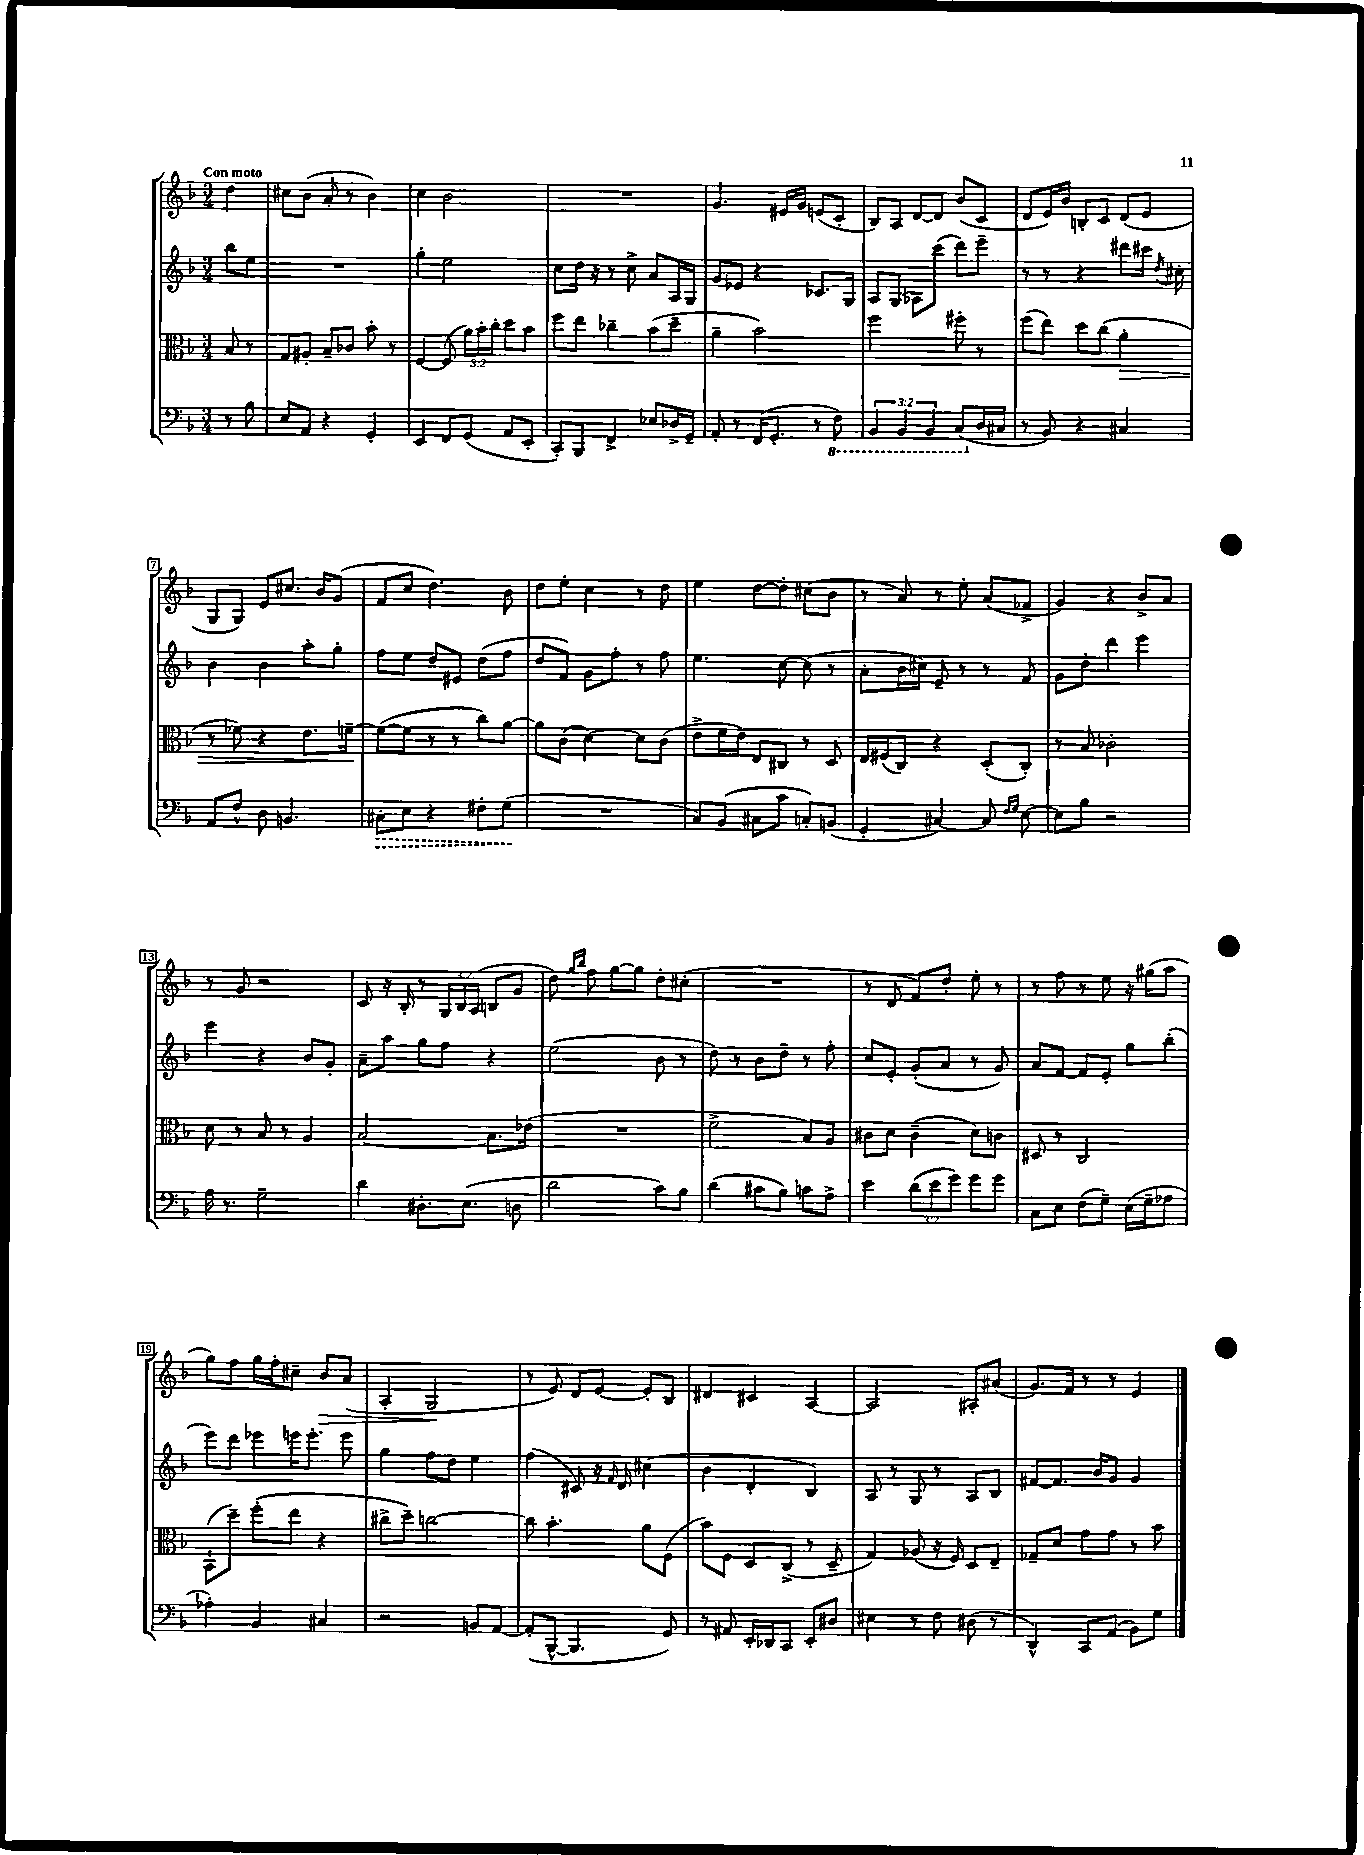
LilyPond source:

<<
\new StaffGroup <<
\new Staff = "s0" {
    \clef treble \key f \major \numericTimeSignature \time 3/4 \override Staff.TupletNumber.text = #tuplet-number::calc-fraction-text \partial 4 \tempo "Con moto"
    \autoBeamOff d''4 |
    cis''8[ bes'8]( a'8-. r8 bes'4) |
    c''4 bes'2 |
    R2. |
    g'4. eis'16[ g'16] e'8[( c'8]-. |
    bes8[) a8] d'8[~ d'8] bes'8[( c'8] |
    d'8[ e'16) bes'16] b8[-. c'8] d'8[( e'8] |
    g8[ g8]) e'8[ cis''8.] bes'16[ g'8]( |
    f'8[ c''8] d''4.) bes'8 |
    d''8[ e''8]-. c''4 r8 d''8 |
    e''4 d''8[~ d''8]-. cis''8[( bes'8] |
    r8 a'8) r8 e''8-. a'8[( fes'8]-> |
    g'4) r4 bes'8[-> a'8] |
    r8 g'8 r2 |
    c'8 r16 bes16-. r8 \tuplet 3/2 { g16[ bes16 a16]( } b8[ g'8] |
    d''8) \grace { g''16[ bes''16] } f''8 g''8[~ g''8] d''8[-. cis''8]-.( |
    R2. |
    r8 d'8 f'8[) d''8]-. e''8-. r8 |
    r8 f''8 r8 e''8 r16 gis''16[( a''8] |
    g''8[) f''8] g''16[ f''16-. cis''8]-- bes'8[\> a'8]( |
    a4-. g2\! |
    r8 e'8) d'8[ e'8]~ e'8[-. bes8] |
    dis'4 cis'4 a4~ |
    a2 ais8[-. ais'8]( |
    g'8.[) f'16] r8 r8 e'4 \bar "|." |
}
\new Staff = "s1" {
    \clef treble \key f \major \numericTimeSignature \time 3/4 \partial 4
    \autoBeamOff bes''8[ e''8] |
    R2. |
    g''4-. e''2 |
    c''8[ d''16] r16 r8 c''8-> a'8[ a16 g16] |
    g'8[ ees'8] r4 ces'8.[ g16] |
    a8[ g8]( aes8[) c'''8]( d'''8[) e'''8]-- |
    r8 r8 r4 dis'''8[ cis'''16] \acciaccatura { d''8 } cis''16-. |
    bes'4 bes'4 a''8[-. g''8]-. |
    f''8[ e''8] d''8[ eis'8] d''8[( f''8] |
    d''8[ f'8]) g'8[ f''8]-. r8 f''8 |
    e''4. c''8~ c''8( r8 |
    a'8[-. bes'16 cis''16]) e'8-- r8 r8 f'8 |
    g'8[ d''8]-. d'''4 e'''4 |
    e'''4 r4 bes'8[ g'8]-. |
    a'8[-- a''8] g''8[ f''8] r4 |
    e''2( bes'8 r8 |
    d''8) r8 bes'8[ d''8]-- r8 f''8-. |
    c''8[ e'8]-. g'8[-.( a'8] r8 g'8) |
    a'8[ f'8]~ f'8[ e'8]-. g''8[ bes''8]-.( |
    e'''8[) d'''8] ees'''8[ e'''16 e'''8.]-. e'''8 |
    g''4 f''8[ d''8] e''4 |
    f''4( cis'8) r16 \grace { f'16 } d'16 cis''4( |
    bes'4 d'4-. bes4) |
    a8 r8 g8 r8 a8[ bes8] |
    fis'8[~ fis'8.] bes'16[ g'8] g'4 \bar "|." |
}
\new Staff = "s2" {
    \clef alto \key f \major \numericTimeSignature \time 3/4 \override Staff.TupletNumber.text = #tuplet-number::calc-fraction-text \partial 4
    \autoBeamOff bes8 r8 |
    g8[ ais8]-. bes8[-- ces'8] bes'8-. r8 |
    f4~ f8( \tuplet 3/2 { a'16[) bes'16-. c''16]-. } d''8[ bes'8] |
    f''8[ e''8] ces''4-- bes'8[( d''8]-- |
    a'4-- bes'2) |
    f''2 fis''8-. r8 |
    f''8[( e''8]) d''8[ c''8]( a'4-.\> |
    r8 fes'8) r4 e'8.[ f'16]~--\! |
    f'8[~( f'8] r8 r8 c''8[) a'8]~ |
    a'8[ c'8]( d'4~) d'8[ c'8]( |
    e'8[-> f'16 e'16]) e8[ cis8] r8 d8 |
    e16[ fis16( c8]) r4 d8[-.( c8]-.) |
    r8 bes8 ces'2-. |
    d'8 r8 bes8 r8 a4 |
    bes2~ bes8.[ ees'16]( |
    R2. |
    f'2-> bes8[) a8] |
    cis'8[ d'8] cis'4--( d'8[) c'8] |
    dis8 r8 c2 |
    bes,8[-!( d''8]--) f''8[-.( e''8] r4 |
    cis''8[-> d''8]--) c''2~ |
    c''8 bes'4.-. a'8[ f8]( |
    bes'8[) f8] d8[ c8]->( r8 d8-- |
    g4) aes8( r16 f16) d8[ e8]-- |
    ges8[-- d'8] g'8[ g'8] r8 bes'8 \bar "|." |
}
\new Staff = "s3" {
    \clef bass \key f \major \numericTimeSignature \time 3/4 \override Staff.TupletNumber.text = #tuplet-number::calc-fraction-text \partial 4
    \autoBeamOff r8 bes8 |
    e8[ a,8] r4 g,4-. |
    e,4 f,8[ g,8]( a,8[ e,8]-. |
    c,8[-.) bes,,8] f,4-> ees8[ des16-> g,16]-- |
    a,8-. r8 f,16[( g,8.]-. r8 \ottava #-1 f,8) |
    \tuplet 3/2 { bes,,4 bes,,4 bes,,4 } c,8[( \ottava #0 d16 cis16] |
    r8 bes,8) r4 cis4 |
    a,8[ f8]-^ d8 b,4. |
    \once \override Hairpin.style = #'dashed-line cis8[-.\> e8] r4 fis8[-. g8]\!( |
    R2. |
    c8[) bes,8]( cis8[ c'8] c8[-.) b,8]( |
    g,4-. cis4~) cis8 \grace { f16[ g16] } e8~ |
    e8[ bes8] r2 |
    a16 r8. g2-- |
    d'4 dis8.[-. e8.]( d8 |
    d'2 c'8[) bes8] |
    d'4( cis'8[ bes8]) c'8[ a8]-> |
    e'4 \tuplet 3/2 { d'8[( e'8 g'8]) } g'8[ g'8] |
    c8[ e8] f8[( g8]--) e16[( g16-- aes8] |
    aes4-.) bes,4 cis4 |
    r2 b,8[ a,8]~ |
    a,8[-.( bes,,8]~-^ bes,,4. g,8) |
    r8 ais,8 e,16[-. des,16 c,8] e,8[-. dis8] |
    eis4 r8 f8 dis8( r8 |
    d,4-^) c,8[ a,8]( bes,8[) g8] \bar "|." |
}
>>
>>
\layout { \context { \Score \override BarNumber.stencil = #(make-stencil-boxer 0.1 0.3 ly:text-interface::print) } }
